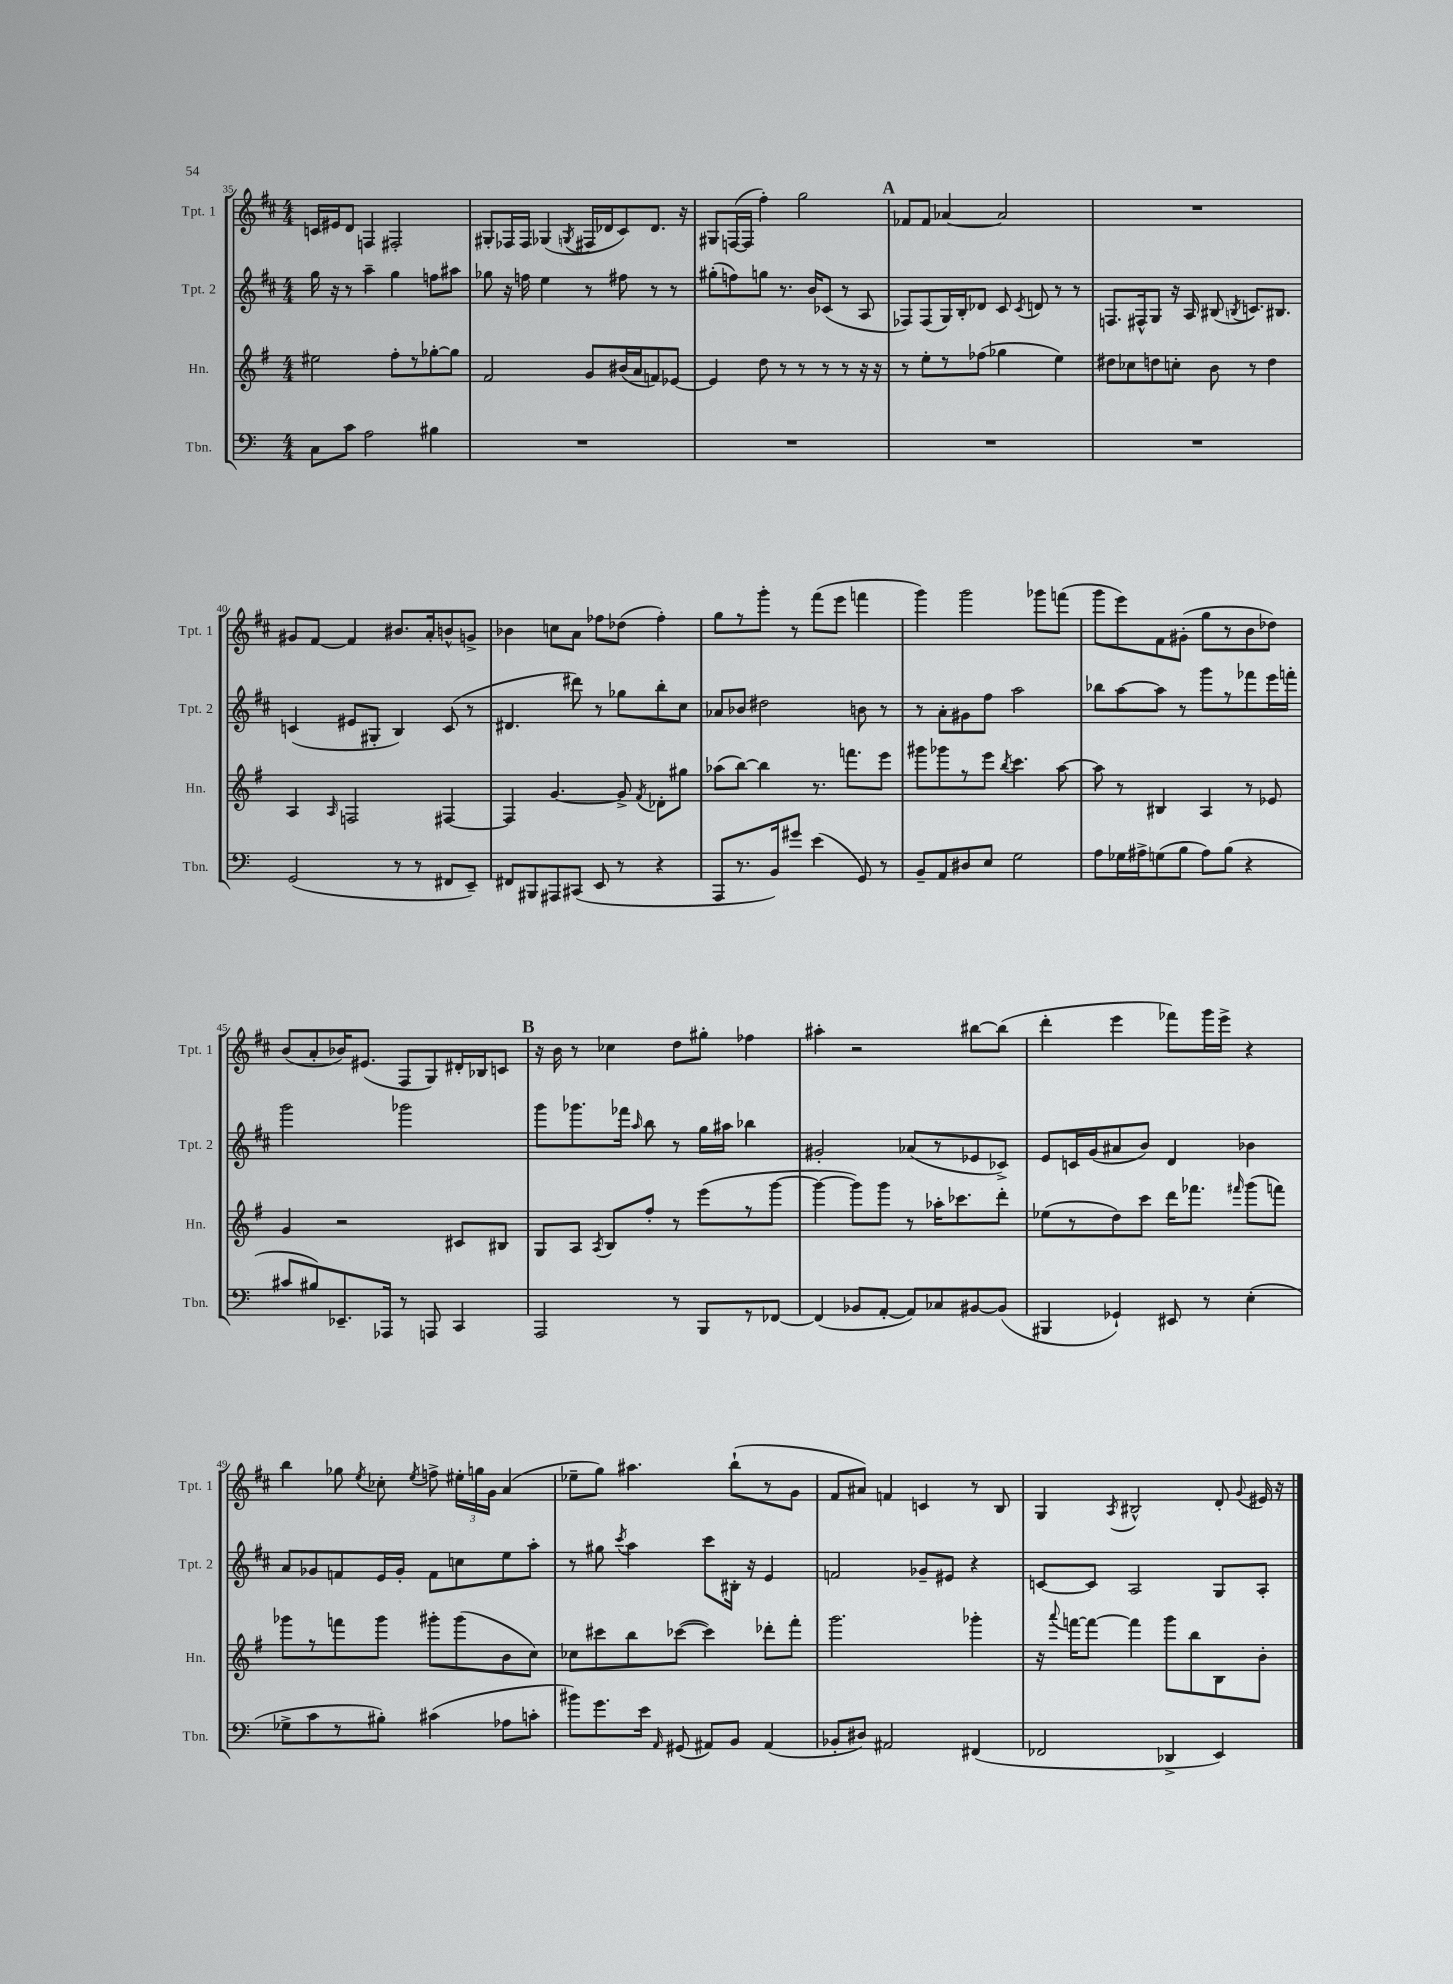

**kern	**kern	**kern	**kern
*staff4	*staff3	*staff2	*staff1
*clefF4	*clefG2	*clefG2	*clefG2
*k[]	*k[f#]	*k[f#c#]	*k[f#c#]
*M4/4	*M4/4	*M4/4	*M4/4
8C\L	2ee#\	16gg\	16c/LL
.	.	16r	16e#/J
8c\J	.	8r	8d/J
2A\	.	4aa~\	4F/
.	8ff#'\L	4gg\	2F#'/
.	8r	.	.
4B#\	[8gg-'\	8ff\L	.
.	8gg-\]J	8aa#\J	.
=	=	=	=
1r	2f#/	8gg-\	8G#'/L
.	.	16r	16F-/L
.	.	16ff\	16F-/JJ
.	.	4ee\	(4G-/
.	.	.	8qG/
.	8g/L	8r	16F#/LL
.	.	.	16d-/J
.	(16b#/L	8ff#\	8c#/)
.	16a/J	.	.
.	8f/)	8r	8.d-/J
.	[8e-/J	8r	.
.	.	.	16r
=	=	=	=
1r	4e-/]	(8gg#'\L	8G#/L
.	.	8ff\)	([16F/L
.	.	.	16F/]JJ
.	8dd\	8gg\J	4ff#'\)
.	8r	8.r	.
.	8r	.	2gg\
.	.	16b/LK	.
.	8r	(8c-/J	.
.	8r	8r	.
.	16r	8A/	.
.	16r	.	.
=	=	=	=
1r	8r	8F-/L)	8f-/L
.	8ee'\L	(8F-/	8f-/J
.	8r	16G/L)	[4a-/
.	.	16B'/J	.
.	(8ff-\J	8d-/J	.
.	4gg-\	8c#/	2a-/]
.	.	8qc#/	.
.	.	8d/	.
.	4ee\)	8r	.
.	.	8r	.
=	=	=	=
1r	8dd#\L	8.F/L	1r
.	8cc-\	.	.
.	.	16F#^^/k	.
.	8dd\	8G/J	.
.	8cc'\J	16r	.
.	.	16A/	.
.	8b\	(8B#/	.
.	.	8qB/	.
.	8r	8.c/L)	.
.	4dd\	.	.
.	.	8.B#/J	.
=	=	=	=
(2GG/	4A/	(4c/	8g#/L
.	.	.	[8f#/J
.	16qqA/	.	.
.	2F/	8e#/L	4f#/]
.	.	8G#'/J	.
8r	.	4B/)	8.b#/L
8r	.	.	.
.	.	.	16a'/k
8FF#/L	[4F#/	(8c/	8b^^/
8EE~/J)	.	8r	8g^/J
=	=	=	=
8FF#/L	4F#/]	4.d#/	4b-\
8BBB#/	.	.	.
8AAA#/	[4.g/	.	8cc\L
(8CC#/J	.	8ddd#\)	8a\J
8EE/	.	8r	8ff-\L
8r	8g^/]	8gg-\L	(8dd-\J
.	8qf#/	.	.
4r	8d-'\L	8bb'\	4ff-'\)
.	8gg#\J	8cc#\J	.
=	=	=	=
8AAA/L	(8aa-\L	8a-/L	8gg\L
8.r	[8bb\J)	8b-/J	8r
.	4bb\]	2dd#\	8ggg'\J
16BB/k)	.	.	.
8g#/J	.	.	8r
(4e\	8.r	.	(8fff#\L
.	.	.	8eee\J
.	8.fff\L	.	.
8GG/)	.	8b\	4fff\
8r	8eee\J	8r	.
=	=	=	=
8BB~/L	8ggg#\L	8r	4ggg\)
8AA/	8ggg-\	8a'\L	.
8D#/	8r	8g#\	2ggg\
8E/J	8eee\J	8ff#\J	.
.	8qbb/	.	.
2G\	4.ccc\	2aa\	.
.	.	.	8ggg-\L
.	[8aa\	.	(8fff\J
=	=	=	=
8A\L	8aa\]	8bb-\L	8ggg\L
16G-\L	8r	[8aa\	8eee\)
16A#^\J	.	.	.
(8G\	4B#/	8aa\]J	8f#\
8B\J	.	8r	(8g#'\J
8A#\L)	4A/	8ggg\L	8gg\L
(8B\J	.	8r	8r
4r	8r	8fff-\	8b\
.	8e-/	16eee\L	8dd-\J)
.	.	16fff'\JJ	.
=	=	=	=
8c#/L	4g/	2ggg\	(8b/L
8B#/)	.	.	8a'/
8.EE-~/	2r	.	16b-/K)
.	.	.	(8.e#/J
16AAA-/Jk	.	.	.
8r	.	2ggg-\	8F#/L
8AAA/	.	.	8G/)
4CC/	8c#/L	.	16d#'/L
.	.	.	16B-/J
.	8B#/J	.	8c/J
=	=	=	=
2AAA/	8G/L	8ggg\L	16r
.	.	.	16b\
.	8A/J	8.ggg-\	8r
.	8qA/	.	.
.	8B/L	.	4cc-\
.	.	16fff-\Jk	.
.	.	16qqaa/	.
.	8ff#'/J	8bb\	.
8r	8r	8r	8dd\L
8BBB/L	(8eee\L	16gg\LL	8gg#'\J
.	.	16aa#\JJ	.
8r	8r	4bb-\	4ff-\
[8FF-/J	[8ggg\J	.	.
=	=	=	=
(4FF-/]	4ggg\_	2g#'/	4aa#'\
8BB-/L	8ggg\]L)	.	2r
[8AA'/J	8ggg\J	.	.
8AA/]L)	8r	(8a-/L	.
8C-/	16aa-'\LK	8r	.
.	8.ccc-\	.	.
[8BB#/	.	8e-/	[8bb#\L
(8BB#/]J	8ddd'\J	8c-^/J)	(8bb#\]J
=	=	=	=
4BBB#/	(8ee-\L	8e/L	4ddd'\
.	8r	16c/L	.
.	.	(16g/J	.
4GG-`/)	8dd\)	8a#/	4eee\
.	8ccc\J	8b/J)	.
8EE#/	16ddd\LK	4d/	8fff-\L)
.	8.fff-\J	.	.
8r	.	.	16ggg\L
.	.	.	16eee^\JJ
.	16qqfff#/	.	.
(4E'\	(8ggg\L	4b-\	4r
.	8fff\J)	.	.
=	=	=	=
8G-^\L	8ggg-\L	8a/L	4bb\
8c\	8r	8g-/	.
8r	8fff\	8f/	8gg-\
.	.	.	8qee/
8B#'\J)	8ggg-\J	16e/L	8cc-'\
.	.	16g-'/JJ	.
.	.	.	8qee/
(4c#\	8ggg#'\L	8f\L	8ff^\
.	(8ggg#\	8cc\	24ee#'\LL
.	.	.	24gg\
.	.	.	24g\JJ
8A-\L	8b\	8ee\	(4a/
8c'\J	8cc\J)	8aa'\J	.
=	=	=	=
8b#\L)	8cc-\L	8r	8ee-~\L
8.g\	8ccc#\	8gg#\	8gg\J)
.	.	8qccc#/	.
.	8bb\	4aa\	4.aa#\
16e\Jk	.	.	.
16qqAA/	.	.	.
(8GG#/	([8ccc-\J	.	.
8AA#/L)	4ccc-\])	8ccc#\L	.
8BB/J	.	16B#'\Jk	(8bb`\L
.	.	16r	.
(4AA#/	8ddd-'\L	4e/	8r
.	8fff#'\J	.	8g\J
=	=	=	=
8BB-'/L	2.ggg\	2f/	8f#/L
8D#/J)	.	.	8a#/J)
2AA#/	.	.	4f/
.	.	8g-~/L	4c/
.	.	8e#/J	.
(4FF#/	4ggg-'\	4r	8r
.	.	.	8B/
=	=	=	=
2FF-/	16r	[8c/L	4G/
.	8qqaaa/	.	.
.	[16fff\LK	.	.
.	8fff\_J	8c/]J	.
.	.	.	8qA/
.	4fff\]	2A/	2B#^^/
4DD-^/	8ggg\L	.	.
.	8bb\	.	.
4EE/)	8B\	8G/L	8d'/
.	.	.	8qqg/
.	8b'\J	8A'/J	16e#/
.	.	.	16r
==	==	==	==
*-	*-	*-	*-
